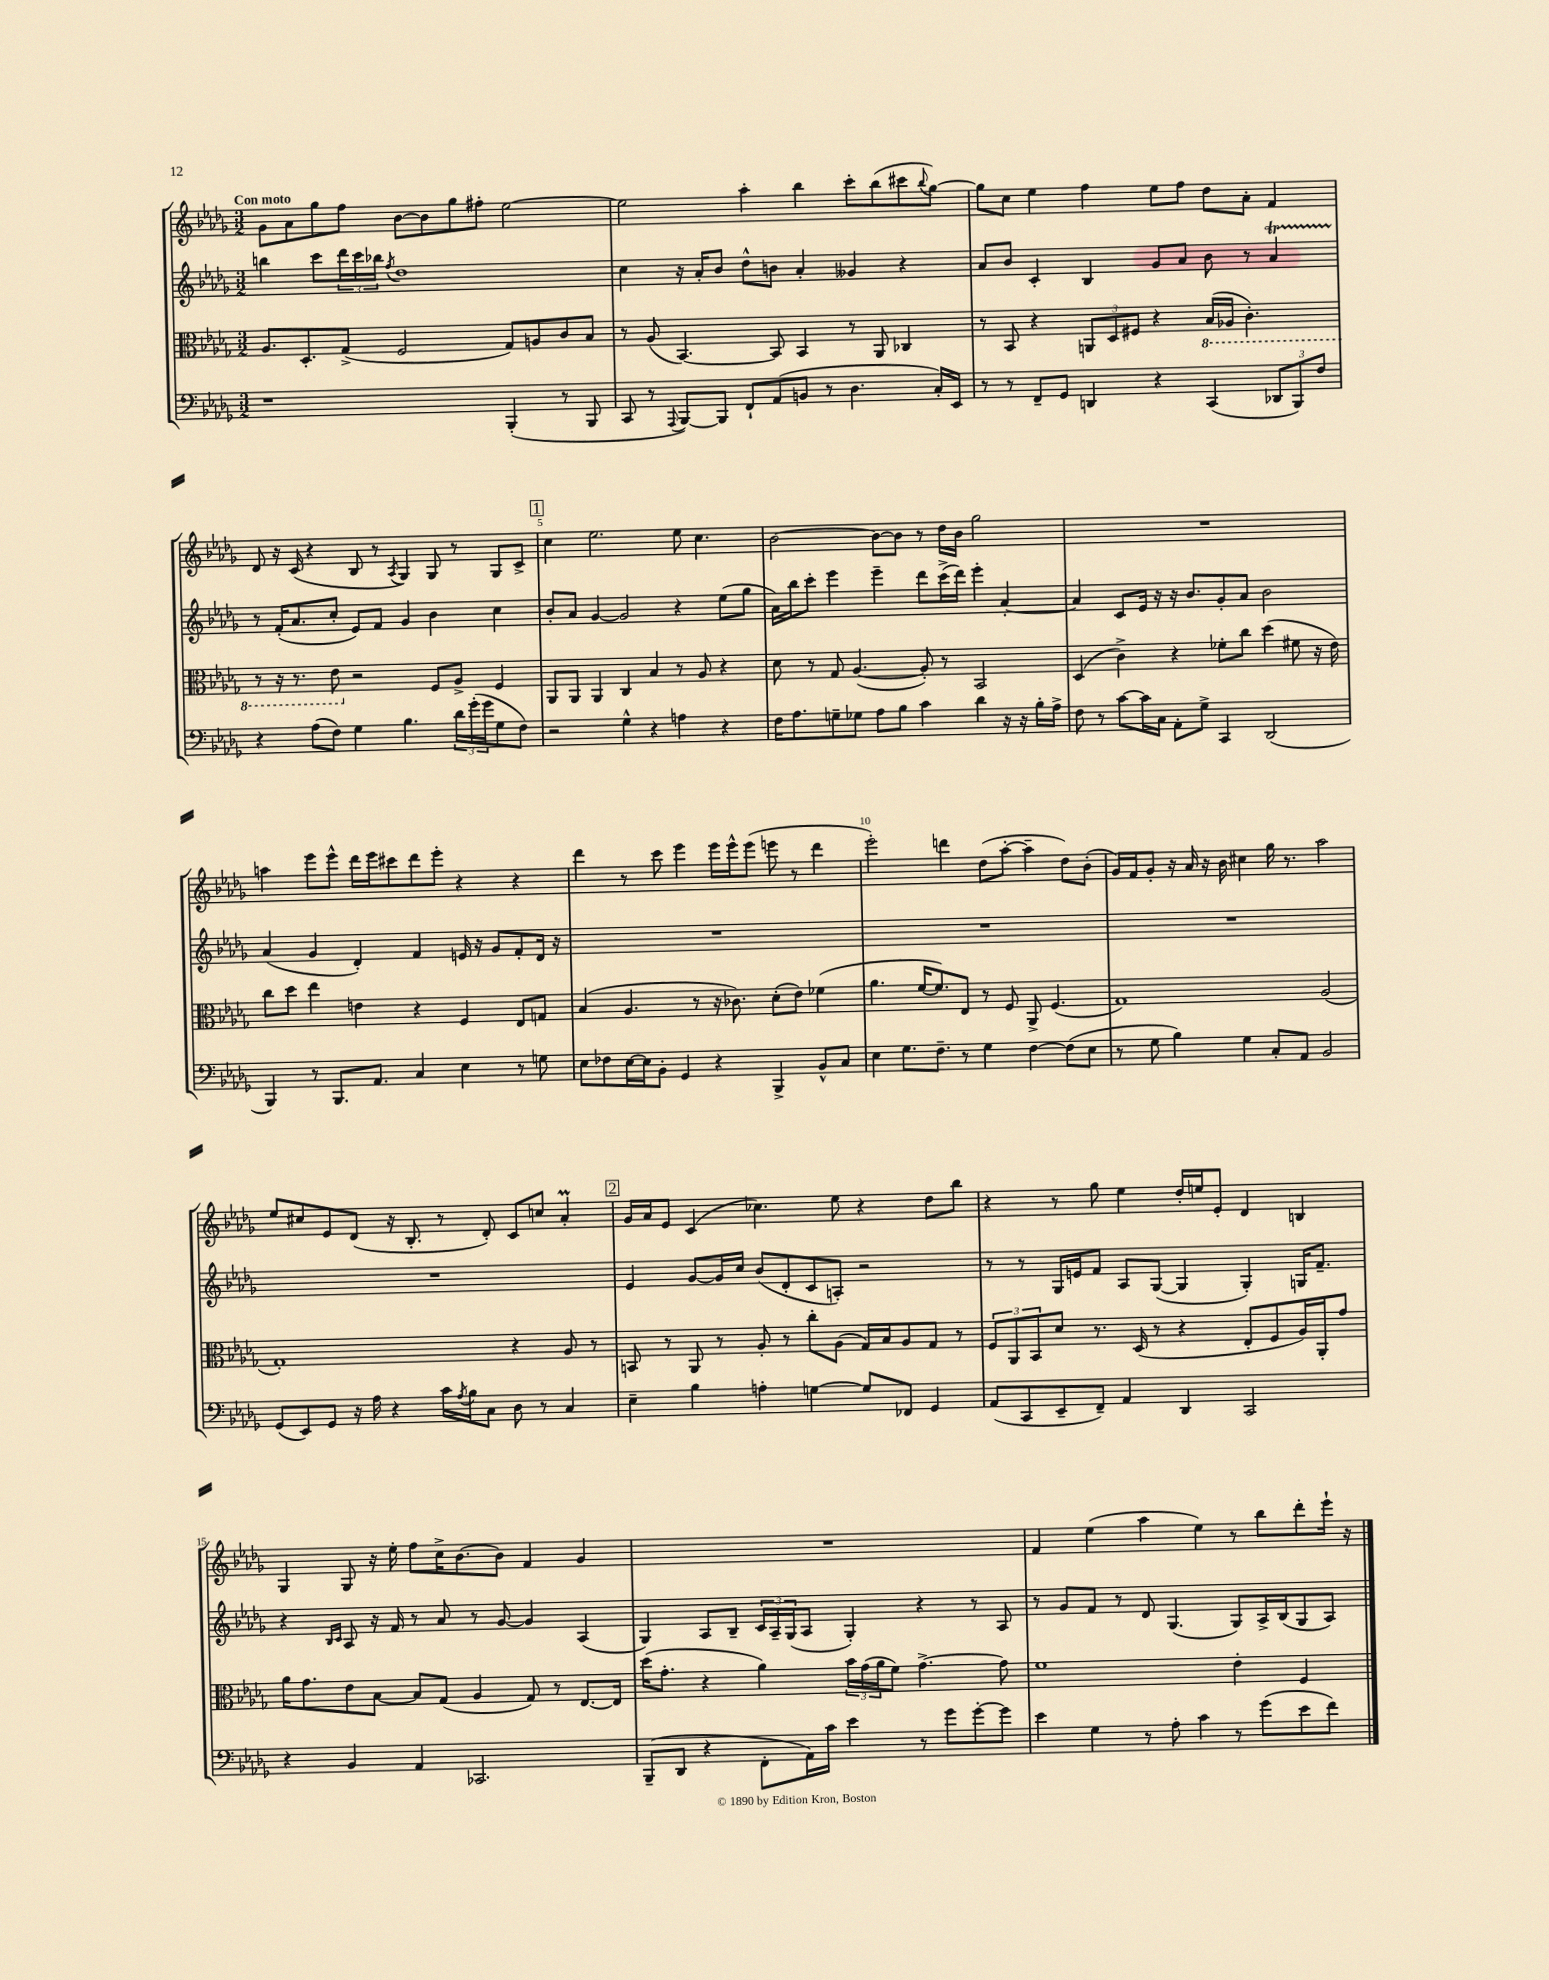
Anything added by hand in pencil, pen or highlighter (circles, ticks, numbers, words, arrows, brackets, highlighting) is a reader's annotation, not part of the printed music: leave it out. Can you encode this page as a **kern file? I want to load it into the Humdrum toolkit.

**kern	**kern	**kern	**kern
*part4	*part3	*part2	*part1
*staff4	*staff3	*staff2	*staff1
*clefF4	*clefC3	*clefG2	*clefG2
*k[b-e-a-d-g-]	*k[b-e-a-d-g-]	*k[b-e-a-d-g-]	*k[b-e-a-d-g-]
*M3/2	*M3/2	*M3/2	*M3/2
=1	=1	=1	=1
!	!	!	!LO:TX:a:B:t=Con moto
1r	8.A-/L	4bbn\	8g-\L
.	.	.	8a-\
.	8.D-'/	.	.
.	.	8ccc\L	8gg-\
.	(8G-^/J	24ddd-\L	8ff\J
.	.	24ccc\	.
.	.	24bb-X\JJ	.
.	.	8qff/	.
.	2F/	1dd-	[8b-\L
.	.	.	8b-\]
.	.	.	8gg-\
.	.	.	8ff#X'\J
(4BBB-'/	8G-/L)	.	[2ee-\
.	8An/	.	.
8r	8c/	.	.
8BBB-/	8B-/J	.	.
=2	=2	=2	=2
8CC/	8r	4cc\	2ee-\]
8r	(8A-/	.	.
8qqAAA-/	.	.	.
[8BBB-/L)	[4.BB-/)	16r	.
.	.	16a-'/KL	.
8BBB-/J]	.	8b-/J	.
8FF`/L	.	8dd-^^\L	4aa-'\
(8AA-/	8BB-/]	8bn\J	.
8BBn/J	4BB-/	4a-'/	4bb-\
8r	.	.	.
4.D-\	8r	4g--X/	8ccc'\L
.	8AA-/	.	(8bb-\
.	4C-X/	4r	8ccc#X\
.	.	.	8qqbb-/
16C'/LL)	.	.	[8gg-\J)
16EE-/JJ	.	.	.
=3	=3	=3	=3
8r	8r	8a-/L	8gg-\L]
8r	8BB-/	8b-/J	8cc\J
8FF~/L	4r	4c'/	4ee-\
8GG-/J	.	.	.
4DDn/	12AAn/L	4B-/	4ff\
.	12D-/	.	.
.	12F#X/J	.	.
4r	4r	8g-/L	8ee-\L
.	.	8a-/J	8ff\J
*	*8ba	*	*
(4CC/	(16BB-/LL	8b-\	8dd-\L
.	16AA-X/JJ	.	.
.	4.C'\)	8r	8a-'\J
12DD-X/L	.	4a-T/	4f/
12BBB-/)	.	.	.
12F/J	.	.	.
!!LO:LB:g=z
=4	=4	=4	=4
4r	8r	8r	8d-/
.	16r	(16f'/KL	16r
.	8.r	8.a-/	(16c/
(8A-\L	.	.	4r
8F\J)	8E-\	8cc'/J	.
*	*X8ba	*	*
4G-\	2r	8e-/L)	8B-/
.	.	8f/J	8r
.	.	.	8qA-/
4.B-\	.	4g-/	4G-/)
.	8F/L	4b-\	8G-/
24d-\LL	8A-^/J	.	8r
(24g-'\	.	.	.
24g-\J	.	.	.
8G-\	4F/	4cc\	8G-/L
8F\J)	.	.	8c^/J
!!LO:REH:place=s1:t=1
=5	=5	=5	=5
2r	8AA-/L	8b-'/L	4cc\
.	8AA-/J	8a-/J	.
.	4AA-/	[4g-/	2.ee-\
4G-^^\	4C/	2g-/]	.
4r	4B-/	.	.
4An\	8r	4r	8ee-\
.	8A-/	.	4.cc\
4r	4r	(8ee-\L	.
.	.	8gg-\J	.
=6	=6	=6	=6
16F\KL	8d-\	16a-\LL)	[2b-\
8.A-\	.	16bb-\J	.
.	8r	8ccc'\J	.
8Gn~\	8G-/	4eee-\	.
8G-X\J	([4.A-/	.	.
8A-\L	.	4eee-~\	8b-\L_
8B-\J	.	.	8b-\J]
4c\	8A-'/])	8ddd-\L	8r
.	8r	(16ccc^\L	16dd-\LL
.	.	16ddd-\JJ)	16b-\JJ
4d-\	2BB-/	4eee-'\	2gg-\
16r	.	[4a-'/	.
16r	.	.	.
16B-'\LL	.	.	.
16A-^\JJ	.	.	.
=7	=7	=7	=7
8F\	(4D-/	4a-/]	1.r
8r	.	.	.
[8c\L	4c^\)	8c/L	.
16c\L]	.	16e-/Jk	.
16C\JJ	.	16r	.
8AA-'\L	4r	16r	.
.	.	8.b-/L	.
8G-^\J	.	.	.
4CC/	8f-X'\L	8g-'/	.
.	8cc\J	8a-/J	.
(2DD-/	(4dd-\	2b-\	.
.	8f#X\	.	.
.	16r	.	.
.	16e-\)	.	.
!!LO:LB:g=z
=8	=8	=8	=8
4BBB-/)	8cc\L	(4a-/	4aan\
.	8dd-\J	.	.
8r	4ee-\	4g-/	8eee-\L
8.BBB-/L	.	.	8eee-^^\J
.	4en\	4d-'/)	16ddd-\LL
8.AA-/J	.	.	16eee-\J
.	.	.	8ccc#X\
4C/	4r	4f/	8ddd-\
.	.	.	8eee-'\J
4E-\	4F/	16en/	4r
.	.	16r	.
.	.	8g-/L	.
8r	8E-/L	8f'/	4r
8Gn\	8Gn/J	16d-/Jk	.
.	.	16r	.
=9	=9	=9	=9
8E-\L	(4B-/	1.r	4ddd-\
8F-X\	.	.	.
[16E-\L	4.A-/	.	8r
16E-\J]	.	.	.
8BB-'\J	.	.	8ccc\
4GG-/	.	.	4eee-\
.	8r	.	.
4r	16r	.	16eee-\LL
.	8.c-X\)	.	16eee-^^\J
.	.	.	(8eee-\J
4BBB-^/	(8d-'\L	.	8eeen\
.	8e-\J)	.	8r
8BB-^^/L	(4f-X\	.	4ddd-\
8C/J	.	.	.
=10	=10	=10	=10
4E-\	4.a-\	1.r	2eee-'\)
8.G-\L	.	.	.
.	[16f/KL	.	.
8.F~\J	8.f/])	.	.
.	.	.	4dddn\
8r	8E-/J	.	.
4G-\	8r	.	(8dd-\L
.	8F/	.	[8aa-'\J
[4F\	8AA-^/	.	4aa-~\]
.	(4.F/	.	.
(8F\L]	.	.	8dd-\L)
8E-\J	.	.	(8b-'\J
=11	=11	=11	=11
8r	1G-)	1.r	16g-/LL)
.	.	.	16f/J
8G-\	.	.	8g-'/J
4B-\)	.	.	16r
.	.	.	16a-/
.	.	.	16r
.	.	.	16b-\
4G-\	.	.	4cc#X\
8C'/L	.	.	16gg-\
.	.	.	8.r
8AA-/J	.	.	.
2BB-/	(2A-/	.	2aa-\
!!LO:LB:g=z
=12	=12	=12	=12
(8GG-/L	1G-')	1.r	8ee-/L
8EE-/)	.	.	8cc#X/
8GG-/J	.	.	8e-/
16r	.	.	(8d-/J
16A-\	.	.	.
4r	.	.	16r
.	.	.	8.B-'/
16c\LL	.	.	8r
8qA-/	.	.	.
16B-\J	.	.	.
8C\J	.	.	8d-'/)
8D-\	4r	.	8c/L
8r	.	.	8ccn/J
4C/	8A-/	.	4a-M'/
.	8r	.	.
!!LO:REH:place=s1:t=2
=13	=13	=13	=13
4E-~\	8BBn/	4e-/	16g-/LL
.	.	.	16a-/J
.	8r	.	8e-/J
4B-\	8AA-/	[8g-/L	(4c/
.	8r	16g-/L]	.
.	.	16cc/JJ	.
4An'\	8A-'/	(8b-/L	4.cc-X\)
.	8r	8d-'/	.
[4Gn\	8cc'\L	8c/	.
.	(8A-\J	8An'/J)	8ee-\
8G/L]	16G-/LL)	2r	4r
.	16B-/J	.	.
8FF-X/J	8A-/	.	.
4GG-/	8G-/J	.	8dd-\L
.	8r	.	8bb-\J
=14	=14	=14	=14
(8AA-/L	12F/L	8r	4r
.	12AA-/	.	.
8CC/	.	8r	.
.	12BB-/	.	.
8EE-~/	8d-/J	16G-/LL	8r
.	.	16en/J	.
8FF~/J)	8.r	8f/J	8gg-\
4AA-/	.	8A-/L	4ee-\
.	(16D-/	.	.
.	8r	([8G-/J	.
4DD-/	4r	4G-/]	16dd-'/LL
.	.	.	16een/J
.	.	.	8e-'/J
2CC/	8E-'/L	4G-'/)	4d-/
.	8F/	.	.
.	16A-/L)	16Gn/KL	4Bn/
.	16AA-'/J	8.f~/J	.
.	8g-/J	.	.
!!LO:LB:g=z
=15	=15	=15	=15
4r	16a-\KL	4r	4G-/
.	8.g-\	.	.
.	.	16qqB-/LL	.
.	.	16qqc/JJ	.
4BB-/	8e-\	8A-/	8G-/
.	[8B-\J	16r	16r
.	.	16f/	16ee-'\
4AA-/	8B-/L]	8r	8ff\L
.	(8G-/J	8a-/	16cc^\K
.	.	.	[8.b-\
2.CC-X/	4A-/	8r	.
.	.	[8g-/	8b-\J]
.	8G-/)	4g-/]	4f/
.	8r	.	.
.	[8.E-/L	(4A-/	4g-/
.	16E-/Jk]	.	.
=16	=16	=16	=16
(8BBB-~/L	(16dd-\KL	4G-/)	1.r
.	8.g-'\J	.	.
8DD-/J	.	.	.
4r	4r	8A-/L	.
.	.	8B-~/J	.
8FF'\L	4a-\)	24c/LL	.
.	.	24A-~/	.
.	.	(24G-/J	.
16AA-\L)	.	8A-/J	.
16c\JJ	.	.	.
4e-\	24b-\LL	4G-'/)	.
.	(24g-\	.	.
.	24a-\J	.	.
.	8f\J)	.	.
8r	[4.g-^\	4r	.
8g-\L	.	.	.
[8g-'\	.	8r	.
8g-\J]	8g-\]	8A-/	.
=17	=17	=17	=17
4e-\	1f	8r	4f/
.	.	8g-/L	.
4G-\	.	8f/J	(4ee-\
.	.	8r	.
8r	.	8d-/	4aa-\
8A-'\	.	(4.G-/	.
4c\	.	.	4ee-\)
8r	4e-'\	8G-/L)	8r
(8g-\L	.	16A-^/L	8bb-\L
.	.	(16B-/J	.
8e-\	4F/	8G-/	8ddd-'\
8f\J)	.	8A-/J)	16eee-`\Jk
.	.	.	16r
==	==	==	==
*-	*-	*-	*-
